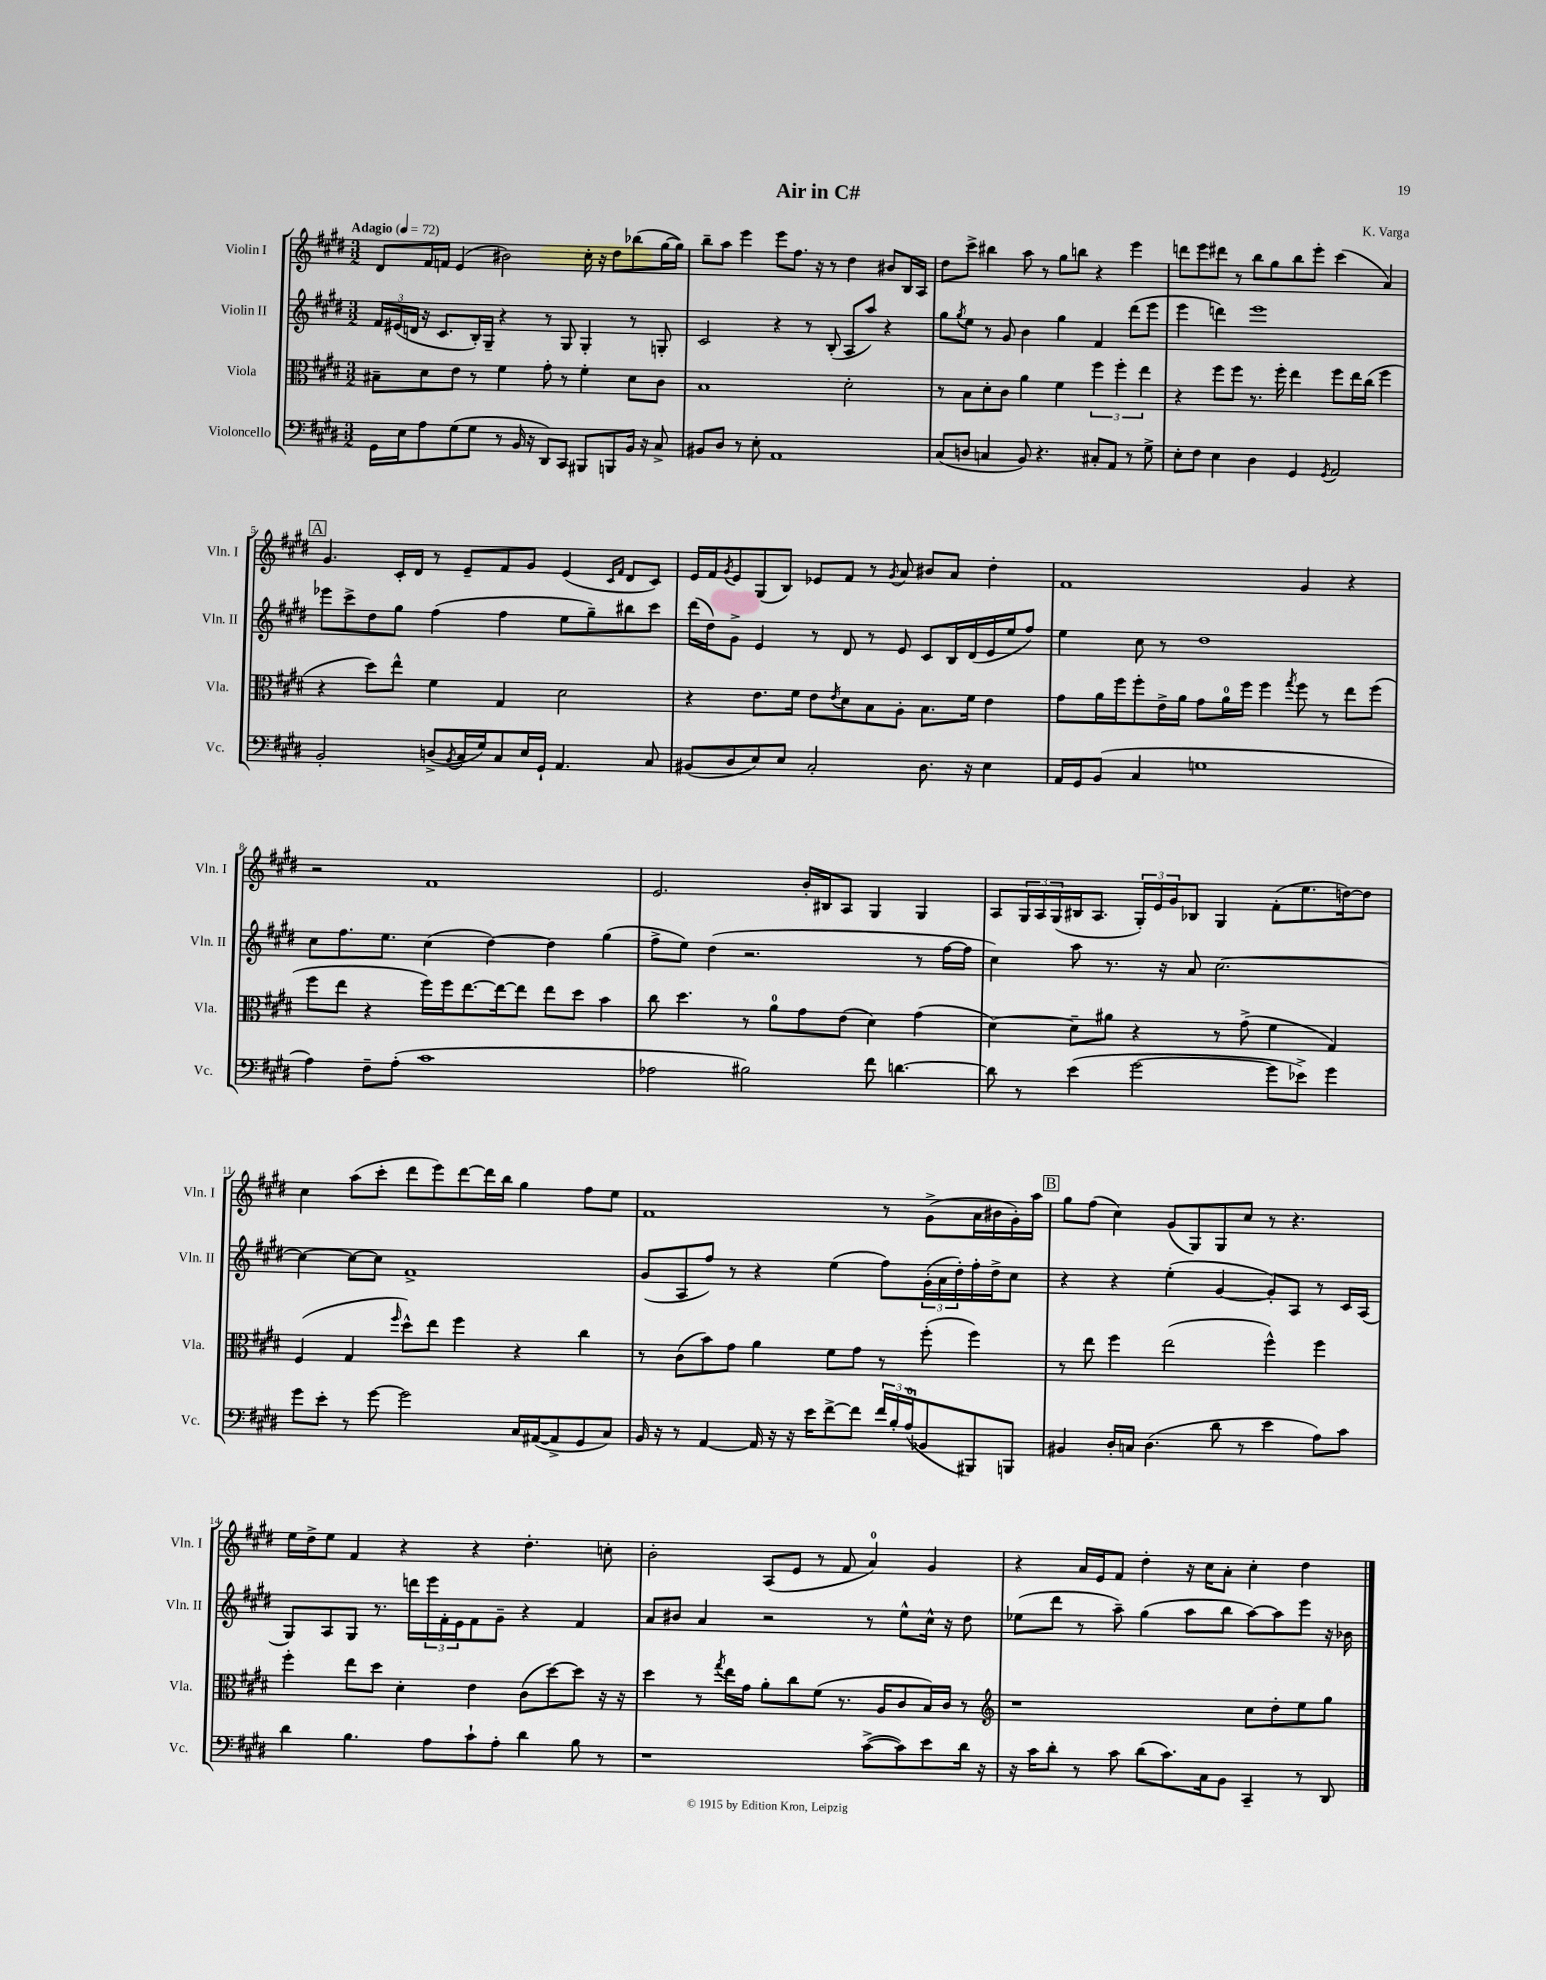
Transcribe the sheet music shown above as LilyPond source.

\header { title = "Air in C#" composer = "K. Varga" }
<<
\new StaffGroup <<
\new Staff = "s0" \with { instrumentName = "Violin I" shortInstrumentName = "Vln. I" } {
    \clef treble \key e \major \numericTimeSignature \time 3/2 \tempo "Adagio" 4 = 72
    dis'8 fis'16 f'16 e'4( bis'2) cis''16-. r16 dis''8 bes''8( gis''16~ gis''16) |
    b''8-- a''8 e'''4 e'''8 fis''8. r16 r8 dis''4 bis'8 b16 a16 |
    dis''8 cis'''8-> bis''4 a''8 r8 gis''8 b''8 r4 e'''4 |
    d'''8 e'''8 dis'''8 r8 b''8 gis''8 b''8 e'''8-. cis'''4( a'4) |
    \mark \markup { \box "A" } gis'4. cis'16-. dis'16 r8 e'8-- fis'8 gis'8 e'4( \grace { cis'16 fis'16 } dis'8 cis'8) |
    e'16 fis'16 \acciaccatura { gis'8 } e'8 gis8( b8) ees'8 fis'8 r8 \acciaccatura { gis'8 } a'8 bis'8 a'8 dis''4-. |
    fis'1 gis'4 r4 |
    r2 fis'1 |
    e'2. b'16-. bis16 a8 gis4 gis4 |
    a8 \tuplet 3/2 { gis16 a16 gis16( } bis16 a8. \tuplet 3/2 { gis16-.) e'16 gis'16 } bes8 gis4 fis'8-.( e''8. d''16~) d''8 |
    cis''4 a''8( cis'''8-. dis'''8 e'''8) dis'''8~ dis'''16 b''16 gis''4 fis''8 e''8 |
    fis'1 r8 gis'8->( a'16 bis'16 gis'16-.) a''16 |
    \mark \markup { \box "B" } gis''8 fis''8( cis''4) gis'8( gis8) gis8 cis''8 r8 r4. |
    e''16 dis''16-> e''8 fis'4 r4 r4 dis''4.-. c''8-. |
    b'2-. a8( e'8 r8 fis'8 a'4-0) gis'4 |
    r4 a'16 e'16 fis'8 dis''4-. r16 cis''16 a'8-. cis''4-. dis''4 \bar "|." |
}
\new Staff = "s1" \with { instrumentName = "Violin II" shortInstrumentName = "Vln. II" } {
    \clef treble \key e \major \numericTimeSignature \time 3/2
    \tuplet 3/2 { fis'16 eis'16( d'16 } r16 cis'8. b16-.) gis16-- r4 r8 gis8 gis4-. r8 g8-. |
    cis'2 r4 r8 b8-.( a8 a''8) r4 |
    gis''8 \acciaccatura { gis''8 } e''8 r8 gis'8 b'4 gis''4 fis'4 dis'''8( e'''8 |
    e'''4 d'''4) e'''1 |
    \mark \markup { \box "A" } ees'''8 cis'''8-> dis''8 gis''8 fis''4( fis''4 e''8 gis''8--) bis''8 cis'''8 |
    dis'''16( dis''16) gis'8-> e'4 r8 dis'8 r8 e'8 cis'8 b16 dis'16( e'16 e''16 fis''8) |
    e''4 cis''8 r8 dis''1 |
    cis''8 fis''8. e''8. cis''4( dis''4~) dis''4 gis''4( |
    fis''8-> e''8) dis''4( r2. r8 fis''16~ fis''16 |
    cis''4) a''8 r8. r16 a'8 cis''2.~ |
    cis''4~ cis''8~ cis''8 fis'1-> |
    gis'8( a8 fis''8) r8 r4 e''4( fis''8) \tuplet 3/2 { gis'16-.( a'16 dis''16-.) } fis''16-. dis''16-> cis''8 |
    \mark \markup { \box "B" } r4 r4 e''4-.( gis'4~ gis'8-.) a8 r8 cis'16 a16( |
    gis8) a8 gis8 r8. d'''16 \tuplet 3/2 { e'''16 fis'16-. e'16 } fis'8 gis'8-- r4 fis'4 |
    a'8 bis'8 a'4 r2 r8 e''8-^ cis''16-^ r16 dis''8 |
    ees''8( dis'''8 r8 a''8--) gis''4( a''8 b''8 a''8~) a''8 e'''8 r16 bes'16 \bar "|." |
}
\new Staff = "s2" \with { instrumentName = "Viola" shortInstrumentName = "Vla." } {
    \clef alto \key e \major \numericTimeSignature \time 3/2
    bis8-- dis'8 e'8 r8 fis'4 gis'8-. r8 fis'4-. dis'8 cis'8 |
    b1 dis'2-. |
    r8 b8 dis'8-. cis'8 a'4 fis'4 \tuplet 3/2 { fis''4 fis''4-. e''4 } |
    r4 fis''8 fis''8 r8. fis''16-. e''4 fis''8 e''16 cis''16( fis''4 |
    \mark \markup { \box "A" } r4 dis''8) e''8-^ fis'4 gis4 dis'2 |
    r4 e'8. fis'16 e'8 \acciaccatura { e'8 } dis'8 b8 a8-. b8. fis'16 e'4 |
    gis'8 a'16 fis''16 fis''8-. e'16-> a'16 gis'8 a'16-0 fis''16 fis''4 \acciaccatura { gis''8 } fis''8 r8 e''8 fis''8( |
    fis''8 e''8 r4 fis''16) fis''16 e''8.~ e''16~ e''8 e''8 dis''8 b'4 |
    cis''8 dis''4. r8 a'8-0 gis'8 e'8( dis'4) gis'4( |
    dis'4~) dis'8-- ais'8 r4 r8 gis'8->( fis'4 gis4) |
    fis4( gis4 \grace { fis''16 } dis''8-^) e''8 fis''4 r4 cis''4 |
    r8 cis'8( b'8) gis'8 a'4 fis'8 gis'8 r8 fis''8-.( fis''4) |
    \mark \markup { \box "B" } r8 e''8 fis''4 e''2( fis''4-^) fis''4 |
    fis''4-. e''8 dis''8 dis'4-. e'4 cis'8( dis''8~) dis''8 r16 r16 |
    dis''4 r8 \acciaccatura { gis''8 } e''16 gis'16 a'8-. cis''8 fis'8( r8. a16 cis'8 b16) cis'16 r8 |
    \clef treble r1 cis''8 dis''8-. e''8 gis''8 \bar "|." |
}
\new Staff = "s3" \with { instrumentName = "Violoncello" shortInstrumentName = "Vc." } {
    \clef bass \key e \major \numericTimeSignature \time 3/2
    gis,16 e16 a8 gis8( gis8 r8 b,16 r16 dis,8) cis,8 bis,,8 b,,8 b,16 r16 cis8-> |
    bis,8 dis8 r8 e8-. a,1 |
    cis8( d8 c4 b,8) r4. cis8-. a,8 r8 gis8-> |
    e8-. fis8 e4 dis4 gis,4 \acciaccatura { gis,8 } a,2 |
    \mark \markup { \box "A" } b,2-. d8->( \acciaccatura { b,8 } cis16 gis16) cis8 e16 gis,16-! a,4. cis8 |
    bis,8( dis8 e8) e8 cis2-. dis8. r16 e4 |
    a,16 gis,16 b,8( cis4 g1 |
    a4) fis8-- a8-.( cis'1 |
    aes2 bis2) fis'8 d'4.~ |
    d'8 r8 e'4( gis'2~ gis'8 ees'8->) gis'4 |
    gis'8 e'8-. r8 gis'8~ gis'2 cis16 ais,16~( ais,8-> gis,8 cis8) |
    b,16 r16 r8 a,4~ a,16 r16 r16 e'16 fis'8~-> fis'8 \tuplet 3/2 { fis'16 b16-. a16-0( } bes,8 bis,,8) b,,8 |
    \mark \markup { \box "B" } bis,4 dis16-. c16 dis4.( dis'8 r8 e'4 a8) cis'8 |
    dis'4 b4. a8 cis'8-! a8-. dis'4 b8 r8 |
    r1 cis'8~->( cis'8) e'8 dis'16 r16 |
    r16 cis'16 dis'8-. r8 cis'8 dis'8( cis'8.) cis16 b,8 cis,4-- r8 dis,8 \bar "|." |
}
>>
>>
